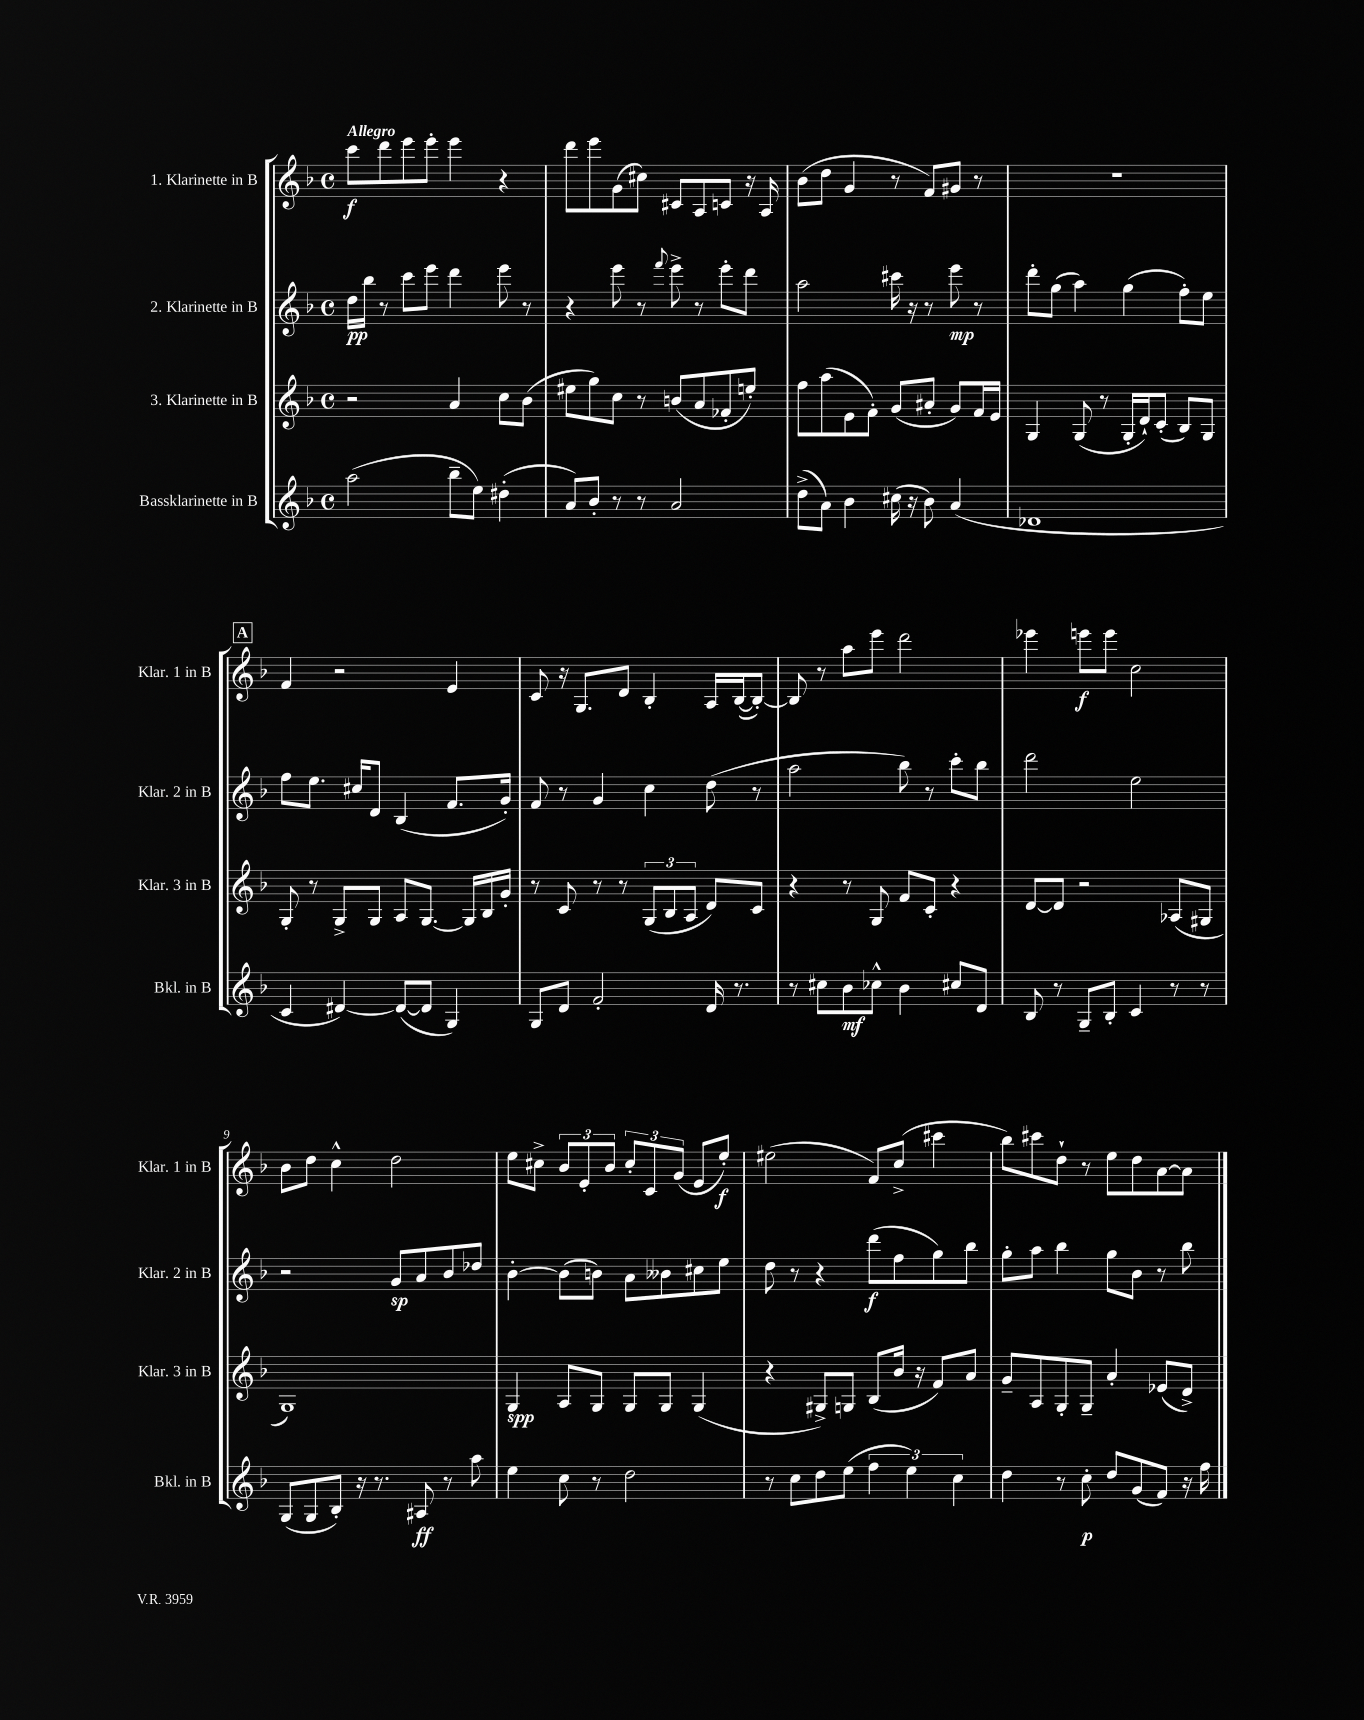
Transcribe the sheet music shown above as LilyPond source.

<<
\new StaffGroup <<
\new Staff = "s0" \with { instrumentName = "1. Klarinette in B" shortInstrumentName = "Klar. 1 in B" } {
    \clef treble \key f \major \defaultTimeSignature \time 4/4 \tempo "Allegro"
    c'''8\f d'''8 e'''8 e'''8-. e'''4 r4 |
    d'''8 e'''8 g'8( cis''8) cis'8 a8 c'8 r16 a16 |
    bes'8( d''8 g'4 r8 f'8) gis'8 r8 |
    R1 |
    \mark \markup { \box "A" } f'4 r2 e'4 |
    c'8 r16 g8. d'8 bes4-. a16 bes16~( bes8~-.) |
    bes8 r8 a''8 e'''8 d'''2 |
    ees'''4 e'''8\f e'''8 c''2 |
    bes'8 d''8 c''4-^ d''2 |
    e''8 cis''8-> \tuplet 3/2 { bes'8 e'8-. bes'8 } \tuplet 3/2 { cis''8-. c'8 g'8( } e'8 e''8-.\f) |
    eis''2( f'8) c''8->( cis'''4 |
    bes''8) cis'''8 d''8-! r8 e''8 d''8 a'8~ a'8 \bar "|." |
}
\new Staff = "s1" \with { instrumentName = "2. Klarinette in B" shortInstrumentName = "Klar. 2 in B" } {
    \clef treble \key f \major \defaultTimeSignature \time 4/4
    d''16\pp bes''16 r8 c'''8 e'''8 d'''4 e'''8 r8 |
    r4 e'''8 r8 \appoggiatura { f'''8 } e'''8-> r8 e'''8-. d'''8 |
    a''2 cis'''16 r16 r8 e'''8\mp r8 |
    d'''8-. g''8( a''4) g''4( f''8-.) e''8 |
    \mark \markup { \box "A" } f''8 e''8. cis''16 d'8 bes4( f'8. g'16-.) |
    f'8 r8 g'4 c''4 d''8( r8 |
    a''2 bes''8) r8 c'''8-. bes''8 |
    d'''2 e''2 |
    r2 g'8\sp a'8 bes'8 des''8 |
    bes'4~-. bes'8( b'8) a'8 beses'8 cis''8 e''8 |
    d''8 r8 r4 d'''8\f( f''8 g''8) bes''8 |
    g''8-. a''8 bes''4 g''8 bes'8 r8 bes''8 \bar "|." |
}
\new Staff = "s2" \with { instrumentName = "3. Klarinette in B" shortInstrumentName = "Klar. 3 in B" } {
    \clef treble \key f \major \defaultTimeSignature \time 4/4
    r2 a'4 c''8 bes'8( |
    eis''8 g''8) c''8 r8 b'8( a'8 fes'8-. e''8-.) |
    f''8 a''8( e'8 f'8-.) g'8( ais'8-. g'8) f'16 e'16 |
    g4 g8( r8 g16-. d'16-!) c'8-.( bes8) g8 |
    \mark \markup { \box "A" } g8-. r8 g8-> g8 a8 g8.~ g16 bes16 g'16-. |
    r8 c'8 r8 r8 \tuplet 3/2 { g8( bes8 a8 } d'8) c'8 |
    r4 r8 g8 f'8 c'8-. r4 |
    d'8~ d'8 r2 aes8( gis8 |
    g1) |
    g4\spp a8 g8 g8 g8 g4( |
    r4 gis8->) g8 bes8( bes'16 r16 f'8) a'8 |
    g'8-- a8 g8-. g8-- a'4-. ees'8( d'8->) \bar "|." |
}
\new Staff = "s3" \with { instrumentName = "Bassklarinette in B" shortInstrumentName = "Bkl. in B" } {
    \clef treble \key f \major \defaultTimeSignature \time 4/4
    a''2( bes''8-- e''8) dis''4-.( |
    a'8) bes'8-. r8 r8 a'2 |
    d''8->( a'8) bes'4 cis''16( r16 bes'8) a'4( |
    des'1 |
    \mark \markup { \box "A" } c'4 dis'4~) dis'8~( dis'8 g4) |
    g8 d'8 f'2-. d'16 r8. |
    r8 cis''8 bes'8\mf ces''8-^ bes'4 cis''8 d'8 |
    bes8 r8 g8-- bes8-. c'4 r8 r8 |
    g8( g8 bes8-.) r16 r8. ais8\ff r8 a''8 |
    e''4 c''8 r8 d''2 |
    r8 c''8 d''8 e''8( \tuplet 3/2 { f''4 e''4) c''4 } |
    d''4 r8 c''8-.\p d''8 g'8( f'8) r16 f''16 \bar "|." |
}
>>
>>
